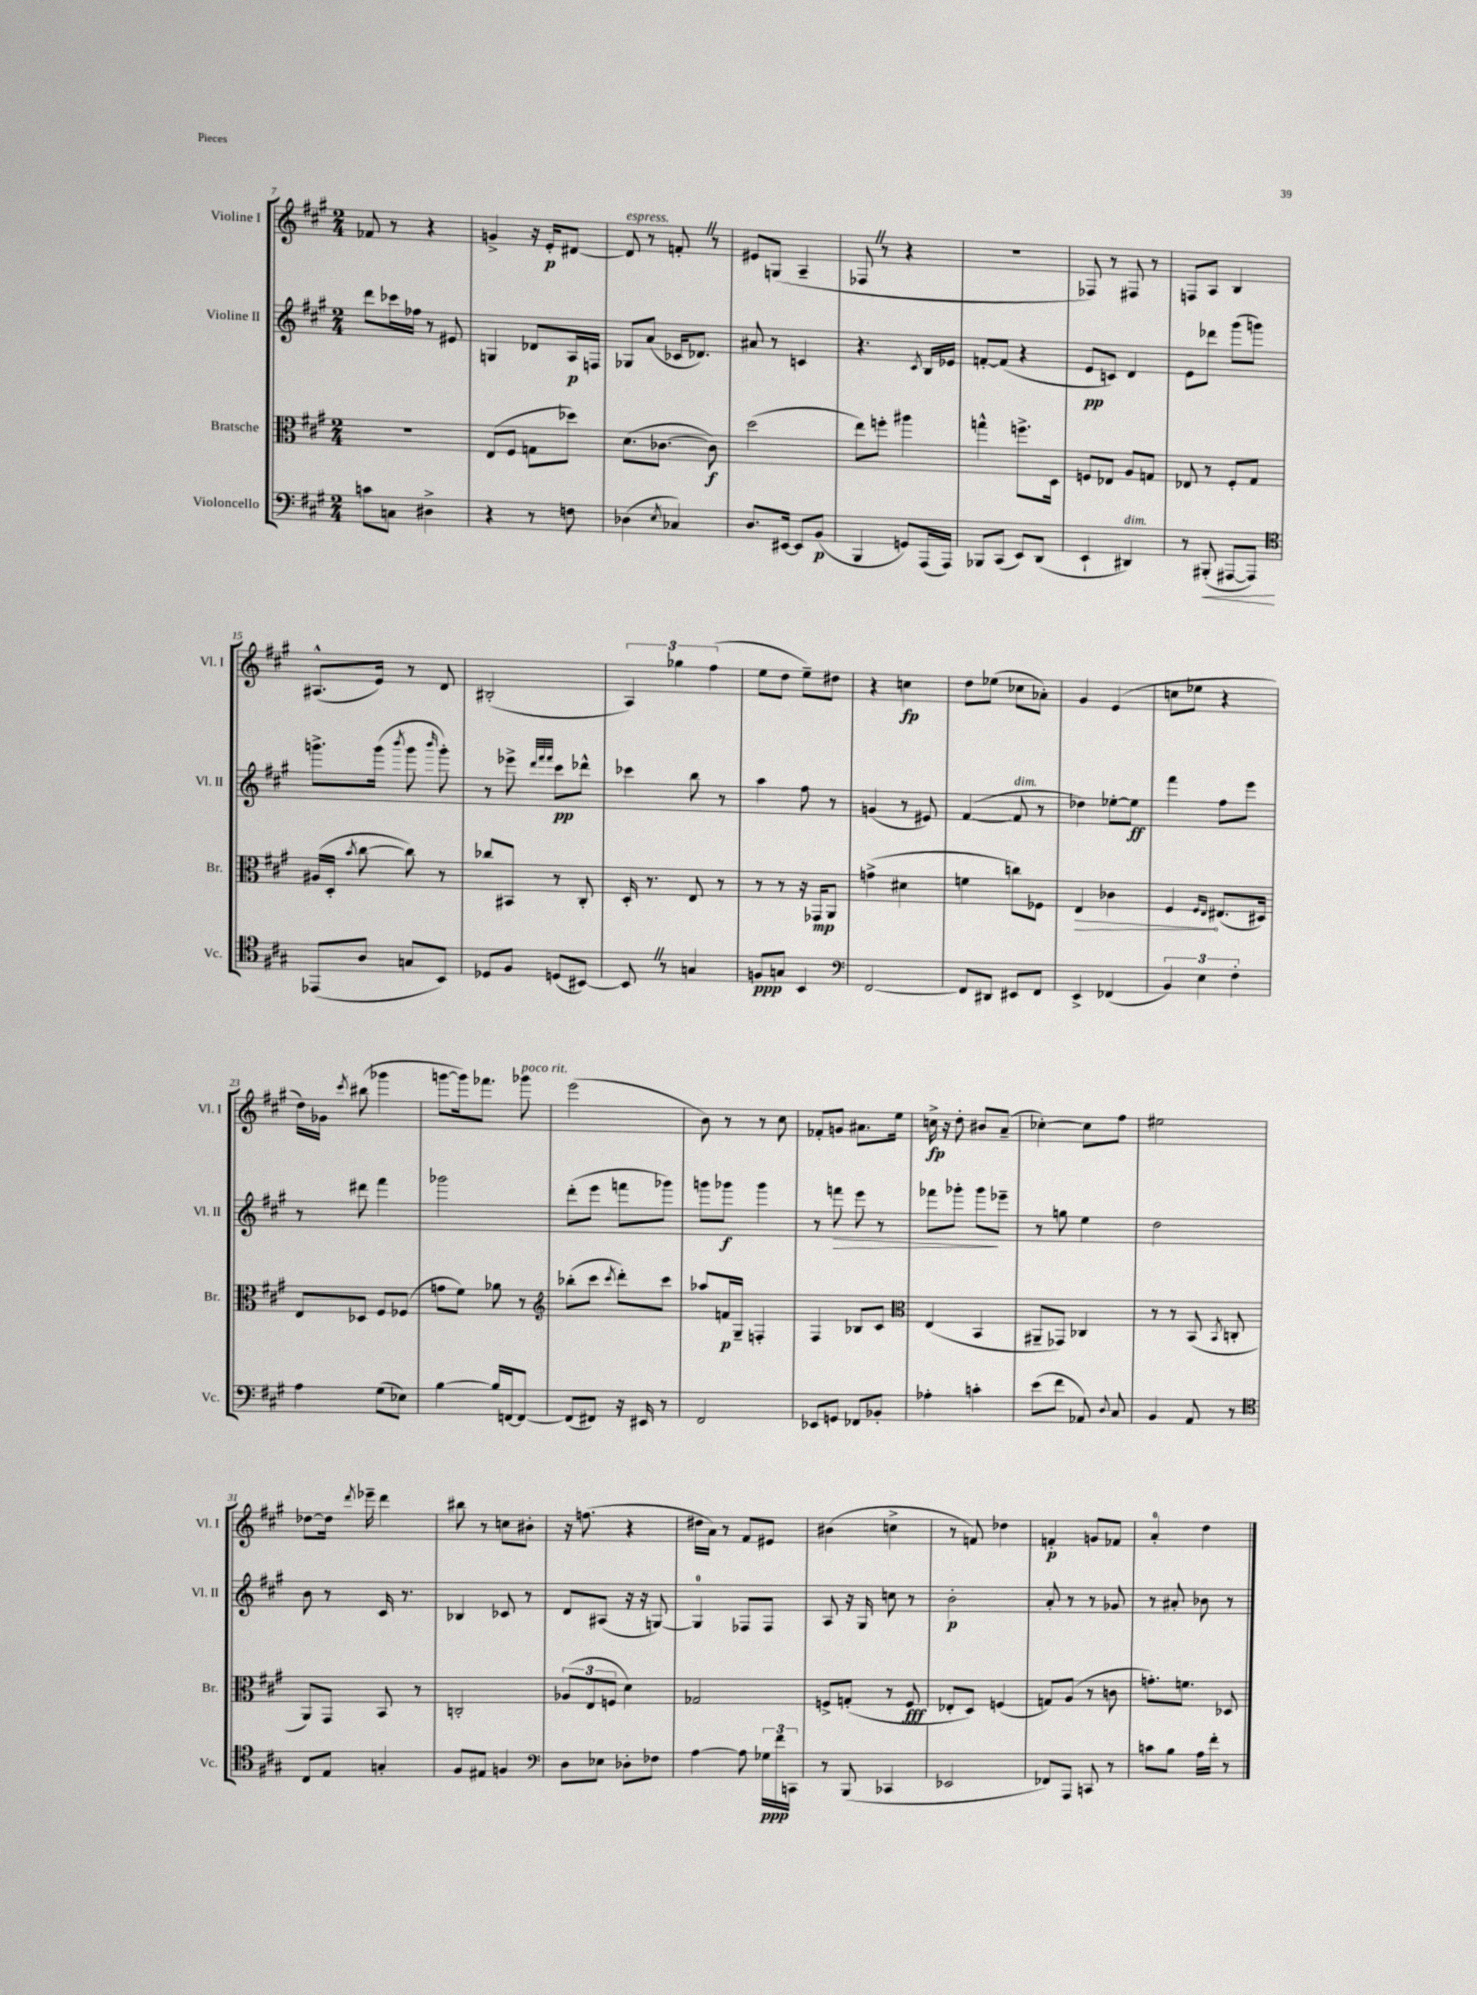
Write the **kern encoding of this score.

**kern	**kern	**kern	**kern
*staff4	*staff3	*staff2	*staff1
*clefF4	*clefC3	*clefG2	*clefG2
*k[f#c#g#]	*k[f#c#g#]	*k[f#c#g#]	*k[f#c#g#]
*M2/4	*M2/4	*M2/4	*M2/4
8c	2r	8ddd	8f-
8C	.	16ccc-	8r
.	.	16ff-	.
4D#^	.	8r	4r
.	.	8e#	.
=	=	=	=
4r	(8E	4G	4g^
.	8F#	.	.
8r	8G	8d-	16r
.	.	.	16e'
8F	8dd-)	16A	[8d#
.	.	16F	.
=	=	=	=
(4D-	(8.d	8G-	8d#]
.	.	(8a	8r
.	[8.c-	.	.
8qE	.	.	.
4C-)	.	16c-	8f'
.	.	8.d-)	.
.	8c-])	.	8r
=	=	=	=
8.D	(2dd	8a#	8e#
.	.	8r	(8G
[16EE#	.	.	.
8EE#]	.	4c	4A~
(8BB	.	.	.
=	=	=	=
4BBB	8ee)	4.r	8F-
.	8ff'	.	8r
8GG)	4aa#	.	4r
.	.	8qc#	.
(16AAA	.	16B	.
16AAA)	.	16e-	.
=	=	=	=
8BBB-	4gg^^	[8f'	2r
(8CC#	.	(8f]	.
8EE)	8.ff^	4r	.
(8DD	.	.	.
.	16D	.	.
=	=	=	=
4EE`	8F	8e	8F-)
.	8E-	8c)	8r
4DD#)	8A	4d	8F#
.	8G	.	8r
=	=	=	=
8r	8E-	8e	8F
(8BBB#'	8r	8ddd-	8A
[8AAA#	8F#'	(8ggg#	4B
8AAA#])	8G#	8ggg)	.
=	=	=	=
*clefC4	*	*	*
(8EE-	(16A#	8.ggg^	(8.A#^^
.	16D'	.	.
.	8qb	.	.
8A	[8cc#	.	.
.	.	(16ggg	16e)
.	.	8qbbb	.
8G	8cc#])	8ggg	8r
.	.	16qqbbb	.
8BB)	8r	8ggg')	8d
=	=	=	=
8D-	8cc-	8r	(2B#'
8F#	8BB#	8eee-^	.
.	.	32qqddd	.
.	.	32qqfff#	.
.	.	32qqfff#	.
(8D	8r	8ccc#	.
[8BB#)	8C#'	8ddd-^^	.
=	=	=	=
8BB#]	16D'	4ccc-	6A)
.	8.r	.	.
8r	.	.	.
.	.	.	6gg-
4G	8E	8bb	.
.	.	.	(6ff#
.	8r	8r	.
=	=	=	=
8F	8r	4aa	8ee
8G	8r	.	8dd
4BB	16r	8ff#	8ee~)
.	16GG-	.	.
.	8AA	8r	8dd#
=	=	=	=
*clefF4	*	*	*
[2FF#	(4g^	(4g	4r
.	4d#	8r	4cc
.	.	8e#)	.
=	=	=	=
8FF#]	4f	([4f#	8dd
8DD#	.	.	(8ee-
8EE#	8cc)	8f#]	8cc-
8FF#	8F-	8r	8a-')
=	=	=	=
4EE^	4E	4dd-)	4g#
(4FF-	4c-	[8ee-'	(4e
.	.	8ee-]	.
=	=	=	=
6BB)	4F#	4fff#	8cc
.	.	.	8ee-
6E	.	.	.
.	16qqF#	.	.
.	16qqE	.	.
.	(8.E#	8ff#	4r
6F#'	.	.	.
.	.	8eee	.
.	16D#)	.	.
=	=	=	=
4A	8E	8r	16dd)
.	.	.	16g-
.	.	.	8qccc#
.	8D-	8ddd#	(8bb#
(8G#	8F#	4fff#	4ggg-
8E-)	(8F-	.	.
=	=	=	=
[4B	8g	2ggg-	[8ggg
.	8f#)	.	16ggg])
.	.	.	8.fff-
16B]	8a-	.	.
[16FF	.	.	.
8FF_	8r	.	8ggg-
=	=	=	=
*	*clefG2	*	*
(8FF]	(8bb-'	(8ddd'	(2eee
8FF#)	8ccc#	8eee	.
.	8qccc#	.	.
16r	8ddd')	8fff	.
16EE#	.	.	.
8r	8ccc#	8ggg-)	.
=	=	=	=
2FF#	8aa-	8ggg	8b)
.	16f	8ggg-	8r
.	16G#~	.	.
.	4F'	4ggg-	8r
.	.	.	8cc#
=	=	=	=
8EE-	4F#	8r	8f-'
8GG	.	8fff	8g
8FF-	8B-	8eee	8.a#
8BB-'	8c#	8r	.
.	.	.	16ee
=	=	=	=
*	*clefC3	*	*
4A-'	(4E	8fff-	16cc^
.	.	.	16r
.	.	8ggg-'	8dd'
4c'	4BB	8ggg-	8b#
.	.	8eee-~	(8a~
=	=	=	=
(8e	8AA#~	8r	[4cc-')
8f#	8GG-)	8gg	.
8AA-)	4C-	4ee	8cc-]
8qqD	.	.	.
8C#	.	.	8ff#
=	=	=	=
4BB	8r	2dd	2ee#
.	8r	.	.
8AA	(8BB	.	.
.	8qBB	.	.
8r	8C'	.	.
=	=	=	=
*clefC4	*	*	*
8C#	8AA)	8b	[8dd-
8E	8GG#	8r	16dd-]
.	.	.	8qddd
.	.	.	16eee-~
4G'	8BB	16c#	4ddd
.	.	8.r	.
.	8r	.	.
=	=	=	=
8F#	2C'	4B-	8bb#
8E#	.	.	8r
4F	.	8c-	8cc
.	.	8r	8b#'
=	=	=	=
*clefF4	*	*	*
8D	(12A-	8d	16r
.	.	.	(8.ff
.	12E	.	.
8E-	.	(8A#	.
.	12F	.	.
8D-'	4d)	16r	4r
.	.	16r	.
8F-	.	[8G)	.
=	=	=	=
[4A	2G-	4G]	16dd#
.	.	.	16a)
.	.	.	8r
8A]	.	8F-	8f#
24G-	.	8F-	8e#
24f#	.	.	.
24CC	.	.	.
=	=	=	=
8r	8F^	8A	(4b#
(8BBB	(8G'	16r	.
.	.	16G#	.
4CC-	8r	8cc	4cc^
.	8F	8r	.
=	=	=	=
2EE-	8E-'	2b'	8r
.	8D)	.	8f)
.	(4F	.	4dd-
=	=	=	=
8FF-)	8G)	8a'	4f'
8AAA	(8A	8r	.
8CC	8r	8r	8g
8r	8c	8g-	8f-
=	=	=	=
8c	8.g')	8r	4a'
8B	.	8a#'	.
.	8.f	.	.
16A	.	8b-	4dd
16f#'	.	.	.
8r	8D-	8r	.
==	==	==	==
*-	*-	*-	*-
